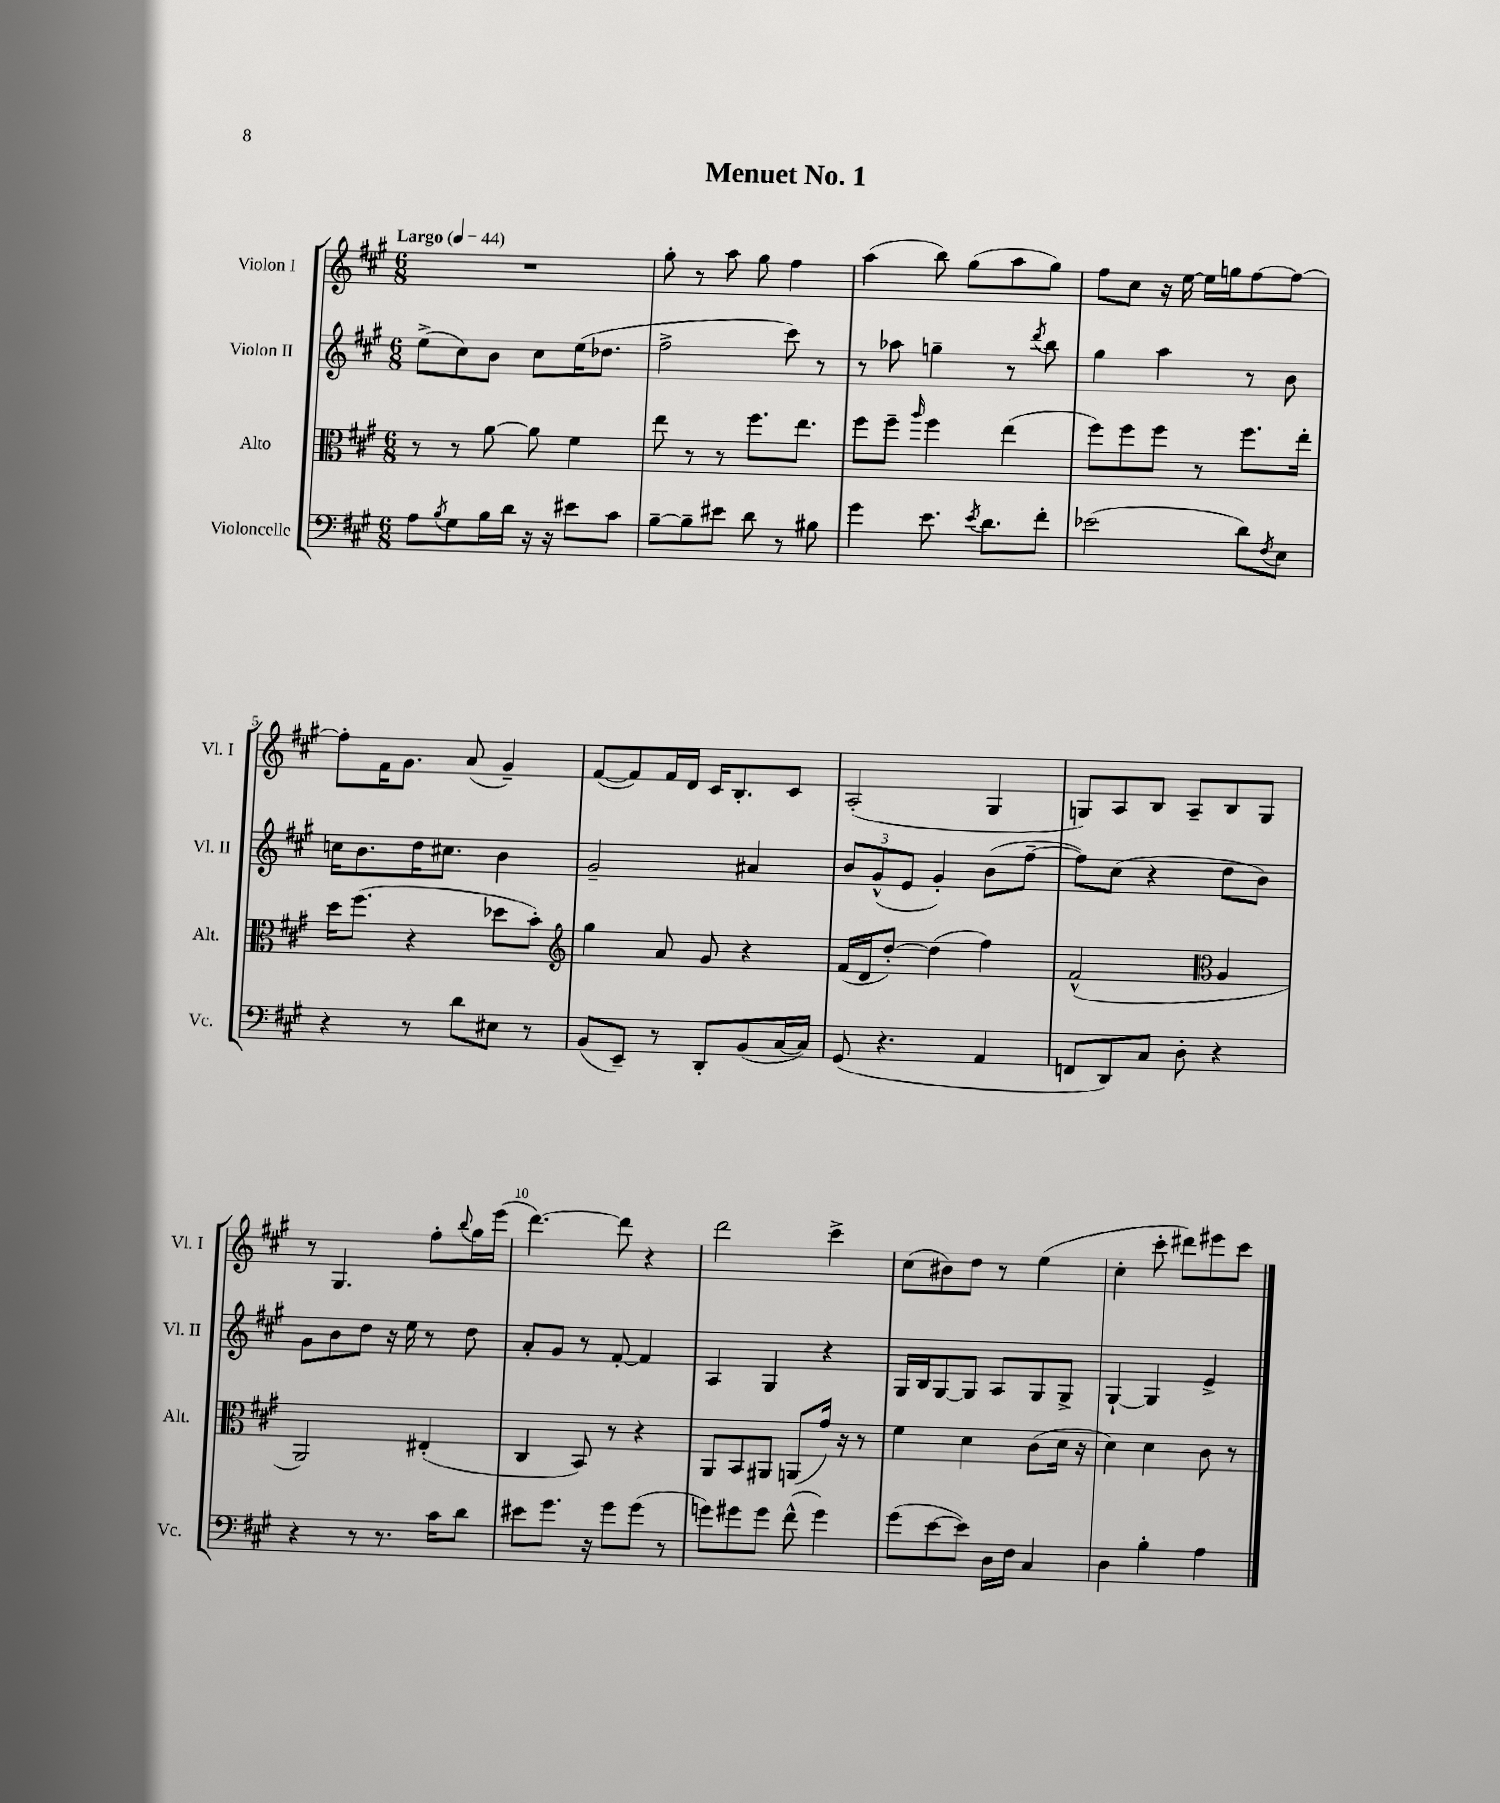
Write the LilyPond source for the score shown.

\header { title = "Menuet No. 1" }
<<
\new StaffGroup <<
\new Staff = "s0" \with { instrumentName = "Violon I" shortInstrumentName = "Vl. I" } {
    \clef treble \key a \major \numericTimeSignature \time 6/8 \tempo "Largo" 4 = 44
    R2. |
    gis''8-. r8 a''8 gis''8 fis''4 |
    a''4( b''8) gis''8( a''8 gis''8) |
    fis''8 cis''8 r16 e''16~ e''16 g''16 fis''8~ fis''8~ |
    fis''8-. fis'16 gis'8. a'8( gis'4--) |
    fis'8~( fis'8) fis'16 d'16 cis'16 b8.-. cis'8 |
    a2-.( gis4 |
    g8) a8 b8 a8-- b8 g8 |
    r8 gis4. fis''8-. \appoggiatura { b''8 } gis''16 e'''16( |
    d'''4.~) d'''8 r4 |
    d'''2 cis'''4-> |
    cis''8( bis'8) d''8 r8 e''4( |
    cis''4-. cis'''8-. dis'''8) eis'''8 cis'''8 \bar "|." |
}
\new Staff = "s1" \with { instrumentName = "Violon II" shortInstrumentName = "Vl. II" } {
    \clef treble \key a \major \numericTimeSignature \time 6/8
    e''8->( cis''8) b'8 cis''8 e''16( des''8. |
    fis''2-> cis'''8) r8 |
    r8 aes''8 g''4-- r8 \acciaccatura { d'''8 } b''8 |
    gis''4 a''4 r8 b'8 |
    c''16 b'8. d''16 cis''8. b'4 |
    gis'2-- ais'4 |
    \tuplet 3/2 { b'8 gis'8-^( e'8 } gis'4-.) b'8( fis''8~-- |
    fis''8) cis''8( r4 d''8 b'8) |
    gis'8 b'8 d''8 r16 e''16 r8 d''8 |
    a'8-. gis'8 r8 fis'8~-. fis'4 |
    a4 gis4 r4 |
    gis16 b16 gis8~ gis8 a8 gis8 gis8-> |
    gis4~-! gis4 e'4-> \bar "|." |
}
\new Staff = "s2" \with { instrumentName = "Alto" shortInstrumentName = "Alt." } {
    \clef alto \key a \major \numericTimeSignature \time 6/8
    r8 r8 a'8~ a'8 fis'4 |
    e''8 r8 r8 fis''8. e''8. |
    fis''8 fis''8-- \grace { a''16 } fis''4 e''4( |
    fis''8) fis''8 fis''8 r8 fis''8. e''16-. |
    d''16 fis''8.( r4 des''8 b'8-.) |
    \clef treble gis''4 a'8 gis'8 r4 |
    fis'16( d'16 d''8~-.) d''4( fis''4) |
    fis'2-^( \clef alto a4 |
    a,2) eis4-.( |
    cis4 b,8) r8 r4 |
    a,8 b,8 ais,8 a,8( gis'16) r16 r8 |
    fis'4 d'4 cis'8( d'16 r16 |
    d'4) d'4 cis'8 r8 \bar "|." |
}
\new Staff = "s3" \with { instrumentName = "Violoncelle" shortInstrumentName = "Vc." } {
    \clef bass \key a \major \numericTimeSignature \time 6/8
    a8 \acciaccatura { b8 } gis8 b16 d'16 r16 r16 eis'8 cis'8 |
    b8~-- b8-- eis'8 d'8 r8 bis8 |
    gis'4 e'8. \acciaccatura { e'8 } d'8. fis'8-. |
    ees'2( d'8) \acciaccatura { fis8 } e8 |
    r4 r8 d'8 eis8 r8 |
    b,8( e,8--) r8 d,8-. b,8( cis16~ cis16) |
    gis,8( r4. a,4 |
    f,8 d,8) cis8 d8-. r4 |
    r4 r8 r8. cis'16 d'8 |
    eis'8 gis'8. r16 gis'8 gis'8( r8 |
    g'8) gis'8 gis'8 fis'8-^( gis'4) |
    gis'8( e'8~ e'8) d16 fis16 cis4 |
    d4 b4-. a4 \bar "|." |
}
>>
>>
\layout { \context { \Score \override BarNumber.break-visibility = ##(#f #t #t) barNumberVisibility = #(every-nth-bar-number-visible 5) } }
